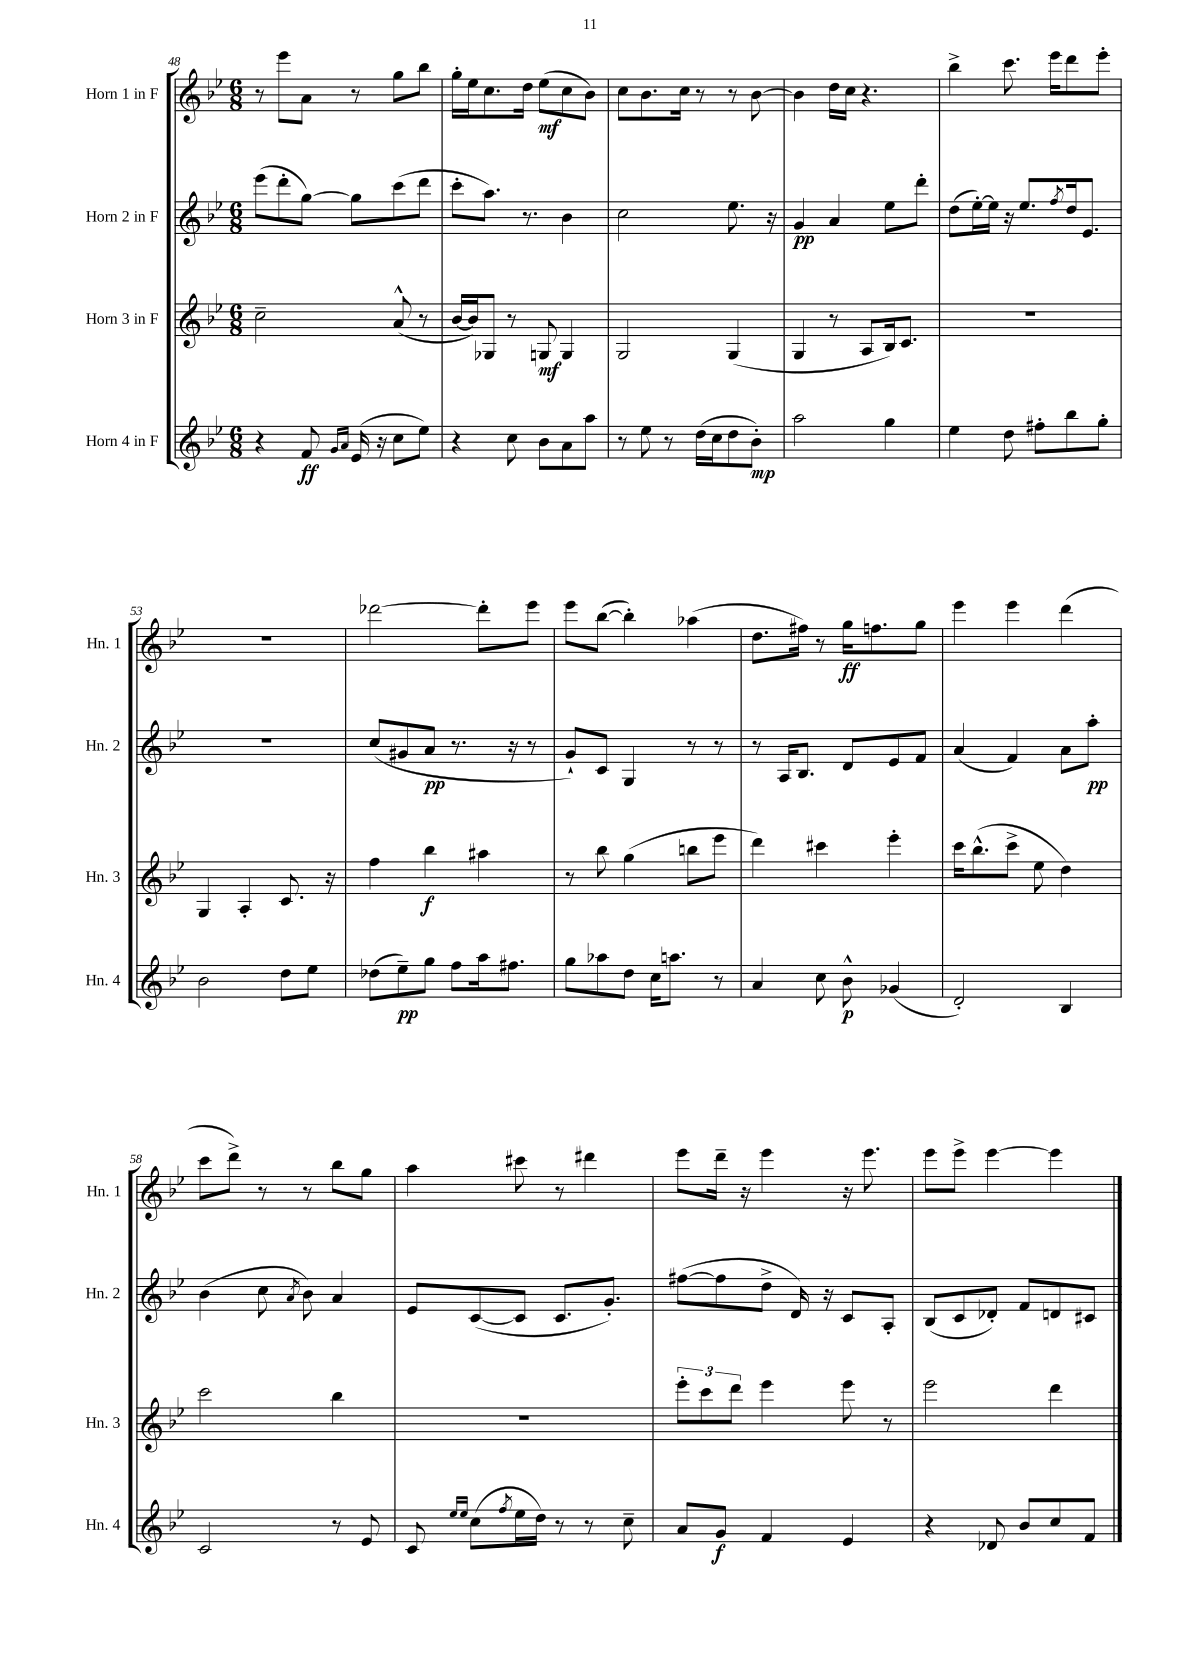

**kern	**kern	**kern	**kern
*staff4	*staff3	*staff2	*staff1
*clefG2	*clefG2	*clefG2	*clefG2
*k[b-e-]	*k[b-e-]	*k[b-e-]	*k[b-e-]
*M6/8	*M6/8	*M6/8	*M6/8
4r	2cc~\	(8eee-\L	8r
.	.	8ddd'\	8eee-\L
8f/	.	[8gg\J)	8a\J
16qqg/LL	.	.	.
16qqa/JJ	.	.	.
(16e-/	.	8gg\]L	8r
16r	.	.	.
8cc\L	(8a^^/	(8ccc\	8gg\L
8ee-\J)	8r	8ddd\J	8bb-\J
=	=	=	=
4r	[16b-/LL	8ccc'\L	16gg'\LL
.	16b-/]J)	.	16ee-\J
.	8G-/J	8.aa\J)	8.cc\
8cc\	8r	.	.
.	.	8.r	16dd\Jk
8b-\L	8G/	.	(8ee-\L
8a\	4G/	4b-\	8cc\
8aa\J	.	.	8b-\J)
=	=	=	=
8r	2G/	2cc\	8cc\L
8ee-\	.	.	8.b-\
8r	.	.	.
.	.	.	16cc\Jk
(16dd\LL	.	.	8r
16cc\J	.	.	.
8dd\	(4G/	8.ee-\	8r
8b-'\J)	.	.	[8b-\
.	.	16r	.
=	=	=	=
2aa\	4G/	4g/	4b-\]
.	8r	4a/	16dd\LL
.	.	.	16cc\JJ
.	8A/L	.	4.r
4gg\	16B-/k)	8ee-\L	.
.	8.c/J	.	.
.	.	8ddd'\J	.
=	=	=	=
4ee-\	2.r	(8dd\L	4bb-^\
.	.	[16ee-'\L)	.
.	.	16ee-\]JJ	.
8dd\	.	16r	8.ccc\
.	.	8.ee-/L	.
8ff#'\L	.	.	.
.	.	.	16eee-\LK
.	.	8qff/	.
8bb-\	.	16dd/k	8ddd\
.	.	8.e-/J	.
8gg'\J	.	.	8eee-'\J
=	=	=	=
2b-\	4G/	2.r	2.r
.	4A'/	.	.
8dd\L	8.c/	.	.
8ee-\J	.	.	.
.	16r	.	.
=	=	=	=
(8dd-\L	4ff\	(8cc/L	[2ddd-\
8ee-~\)	.	8g#/	.
8gg\J	4bb-\	8a/J	.
8ff\L	.	8.r	.
16aa\k	4aa#\	.	8ddd-'\]L
8.ff#\J	.	16r	.
.	.	8r	8eee-\J
=	=	=	=
8gg\L	8r	8g`/L)	8eee-\L
8aa-\	8bb-\	8c/J	([8bb-\J
8dd\J	(4gg\	4G/	4bb-'\])
16cc\LK	.	.	.
8.aa\J	.	.	.
.	8bb\L	8r	(4aa-\
8r	8eee-\J	8r	.
=	=	=	=
4a/	4ddd\)	8r	8.dd\L
.	.	16A/LK	.
.	.	8.B-/J	16ff#\Jk)
8cc\	4ccc#\	.	8r
8b-^^\	.	8d/L	16gg\LK
.	.	.	8.ff\
(4g-/	4eee-'\	8e-/	.
.	.	8f/J	8gg\J
=	=	=	=
2d'/)	16ccc\LK	(4a/	4eee-\
.	(8.bb-^^\	.	.
.	8ccc^\J	4f/)	4eee-\
.	8ee-\	.	.
4B-/	4dd\)	8a\L	(4ddd\
.	.	8aa'\J	.
=	=	=	=
2c/	2ccc\	(4b-\	8ccc\L
.	.	.	8ddd^\J)
.	.	8cc\	8r
.	.	8qa/	.
.	.	8b-\)	8r
8r	4bb-\	4a/	8bb-\L
8e-/	.	.	8gg\J
=	=	=	=
8c/	2.r	8e-/L	4aa\
16qqee-/LL	.	.	.
16qqee-/JJ	.	.	.
(8cc\L	.	([8c/	.
8qff/	.	.	.
16ee-\L	.	8c/]J	8ccc#\
16dd\JJ)	.	.	.
8r	.	8.c/L	8r
8r	.	.	4ddd#\
.	.	8.g'/J)	.
8cc~\	.	.	.
=	=	=	=
8a/L	12eee-'\L	([8ff#\L	8eee-\L
.	12ccc\	.	.
8g/J	.	8ff#\]	16ddd~\Jk
.	12ddd\J	.	.
.	.	.	16r
4f/	4eee-\	8dd^\J	4eee-\
.	.	16d/)	.
.	.	16r	.
4e-/	8eee-\	8c/L	16r
.	.	.	8.eee-\
.	8r	8A'/J	.
=	=	=	=
4r	2eee-\	(8B-/L	8eee-\L
.	.	8c/	8eee-^\J
8d-/	.	8d-'/J)	[4eee-\
8b-/L	.	8f/L	.
8cc/	4ddd\	8d/	4eee-\]
8f/J	.	8c#/J	.
==	==	==	==
*-	*-	*-	*-
